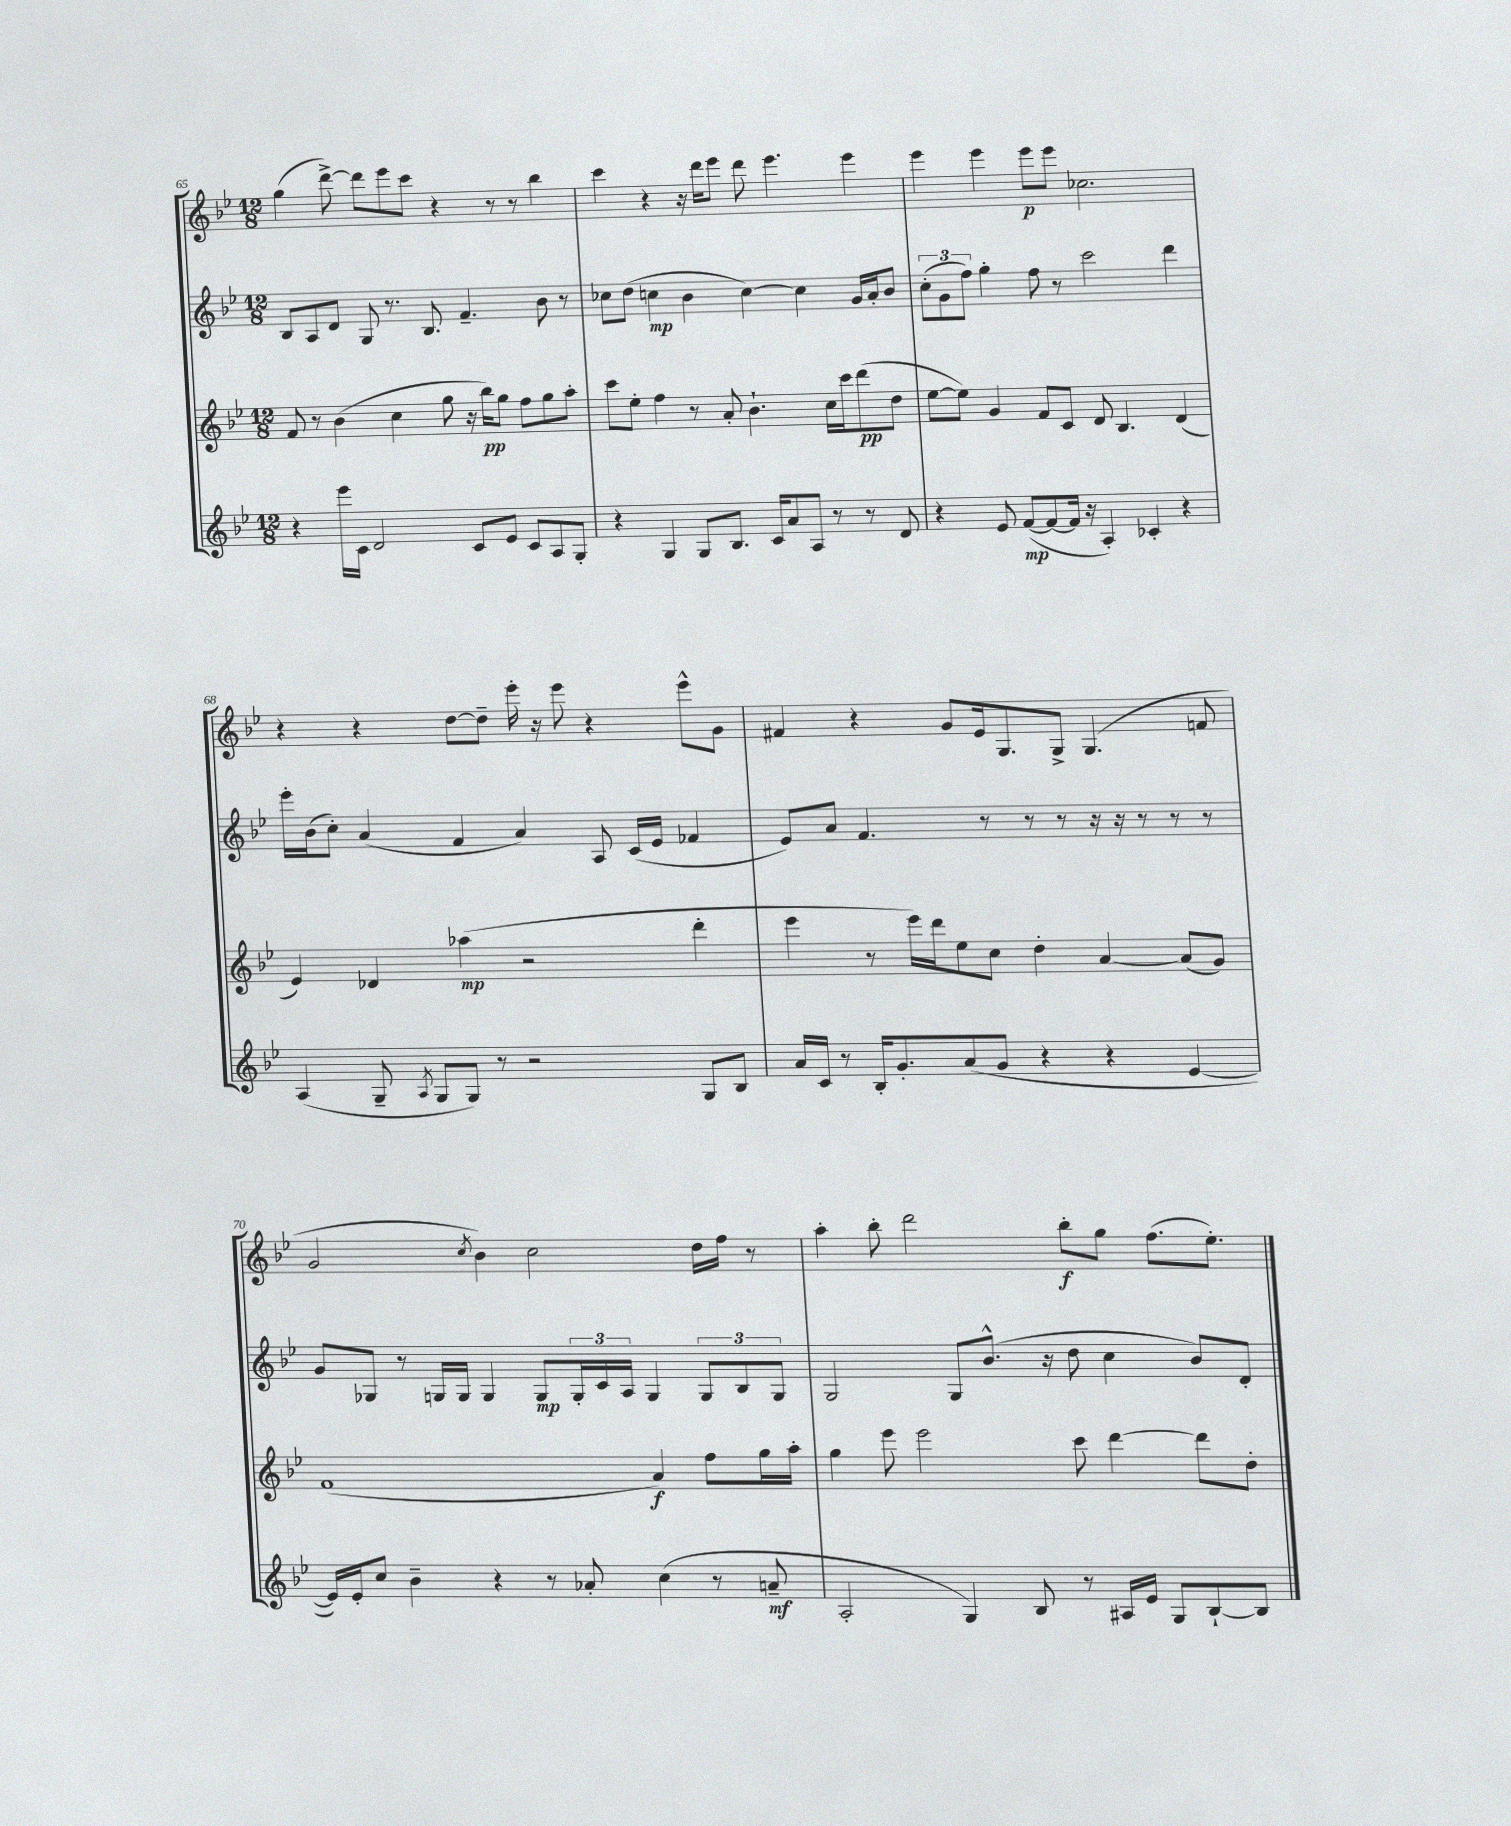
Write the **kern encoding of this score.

**kern	**dynam	**kern	**dynam	**kern	**dynam	**kern	**dynam
*part4	*part4	*part3	*part3	*part2	*part2	*part1	*part1
*staff4	*staff4	*staff3	*staff3	*staff2	*staff2	*staff1	*staff1
*clefG2	*	*clefG2	*	*clefG2	*	*clefG2	*
*k[b-e-]	*	*k[b-e-]	*	*k[b-e-]	*	*k[b-e-]	*
*M12/8	*	*M12/8	*	*M12/8	*	*M12/8	*
=65	=65	=65	=65	=65	=65	=65	=65
4r	.	8f/	.	8B-/L	.	(4gg\	.
.	.	8r	.	8A/	.	.	.
16eee-\LL	.	(4b-\	.	8d/J	.	[8ddd^\)	.
16c\JJ	.	.	.	.	.	.	.
2d/	.	.	.	8G/	.	8ddd\L]	.
.	.	4cc\	.	8.r	.	8eee-\	.
.	.	.	.	.	.	8ccc\J	.
.	.	.	.	8.B-/	.	.	.
.	.	8gg\	.	.	.	4r	.
8c/L	.	16r	.	4.f~/	.	.	.
.	.	16bb-\KL)	pp	.	.	.	.
8e-/J	.	8gg\J	.	.	.	8r	.
8c/L	.	8ff\L	.	.	.	8r	.
8A/	.	8gg\	.	8b-\	.	4bb-\	.
8G'/J	.	8aa'\J	.	8r	.	.	.
=66	=66	=66	=66	=66	=66	=66	=66
4r	.	8ccc\L	.	8cc-X\L	.	4ccc\	.
.	.	8ee-'\J	.	(8dd\J	.	.	.
4G/	.	4ff\	.	4ccn\	mp	4r	.
8G/L	.	8r	.	4b-\	.	16r	.
.	.	.	.	.	.	16ddd\KL	.
8.B-/J	.	8a'/	.	.	.	8eee-\J	.
.	.	4.b-`\	.	[4cc\)	.	8ddd\	.
16c/KL	.	.	.	.	.	.	.
8a/	.	.	.	.	.	4.eee-\	.
8A/J	.	.	.	4cc\]	.	.	.
8r	.	16cc\LL	.	.	.	.	.
.	.	16ccc\J	.	.	.	.	.
8r	.	(8ddd\	pp	16g/LL	.	4eee-\	.
.	.	.	.	16a'/J	.	.	.
8d/	.	8dd\J	.	8b-/J	.	.	.
=67	=67	=67	=67	=67	=67	=67	=67
4r	.	[8ee-\L	.	(12cc'\L	.	4eee-\	.
.	.	.	.	12g\	.	.	.
.	.	8ee-\J])	.	.	.	.	.
.	.	.	.	12ff\J)	.	.	.
8e-/	.	4g/	.	4gg'\	.	4eee-\	.
([8f/L	mp	.	.	.	.	.	.
8f/_	.	8f/L	.	8ff\	.	8eee-\L	p
16f/Jk]	.	8c/J	.	8r	.	8eee-\J	.
16r	.	.	.	.	.	.	.
4A'/)	.	8d/	.	2ccc\	.	2.cc-X\	.
.	.	4.B-/	.	.	.	.	.
4c-X'/	.	.	.	.	.	.	.
4r	.	(4d/	.	4ddd\	.	.	.
!!LO:LB:g=z
=68	=68	=68	=68	=68	=68	=68	=68
(4A/	.	4e-/)	.	16eee-'\LL	.	4r	.
.	.	.	.	(16b-\J	.	.	.
.	.	.	.	8cc'\J)	.	.	.
8G~/	.	4d-X/	.	(4a/	.	4r	.
8qA/	.	.	.	.	.	.	.
8G/L	.	.	.	.	.	.	.
8G/J)	.	(4aa-X\	mp	4f/	.	[8dd\L	.
8r	.	.	.	.	.	8dd~\J]	.
2r	.	2r	.	4a/)	.	16eee-'\	.
.	.	.	.	.	.	16r	.
.	.	.	.	.	.	8eee-\	.
.	.	.	.	8A/	.	4r	.
.	.	.	.	(16c/LL	.	.	.
.	.	.	.	16e-/JJ	.	.	.
8G/L	.	4ddd'\	.	4f-X/	.	8eee-^^\L	.
8B-/J	.	.	.	.	.	8g\J	.
=69	=69	=69	=69	=69	=69	=69	=69
16a/LL	.	4eee-\	.	8e-/L)	.	4f#X/	.
16c/JJ	.	.	.	.	.	.	.
8r	.	.	.	8a/J	.	.	.
16B-'/KL	.	8r	.	4.f/	.	4r	.
8.g'/	.	.	.	.	.	.	.
.	.	16eee-\LL)	.	.	.	.	.
.	.	16ddd\J	.	.	.	.	.
(8a/	.	8ee-\	.	.	.	8g/L	.
8g/J	.	8cc\J	.	8r	.	16e-/k	.
.	.	.	.	.	.	8.G/	.
4r	.	4dd'\	.	8r	.	.	.
.	.	.	.	8r	.	8G^/J	.
4r	.	[4a/	.	16r	.	(4.G/	.
.	.	.	.	16r	.	.	.
.	.	.	.	8r	.	.	.
[4e-/	.	(8a/L]	.	8r	.	.	.
.	.	8g/J)	.	8r	.	8fn/	.
!!LO:LB:g=z
=70	=70	=70	=70	=70	=70	=70	=70
16e-/LL])	.	(1f	.	8g/L	.	2g/	.
16e-'/J	.	.	.	.	.	.	.
8cc/J	.	.	.	8G-X/J	.	.	.
4b-~\	.	.	.	8r	.	.	.
.	.	.	.	16Gn/LL	.	.	.
.	.	.	.	16G/JJ	.	.	.
.	.	.	.	.	.	8qcc/	.
4r	.	.	.	4G/	.	4b-\)	.
8r	.	.	.	8G/L	mp	2cc\	.
8a-X'/	.	.	.	24G'/L	.	.	.
.	.	.	.	24c/	.	.	.
.	.	.	.	24A/JJ	.	.	.
(4cc\	.	4a/)	f	4G/	.	.	.
8r	.	8ff\L	.	12G/L	.	16dd\LL	.
.	.	.	.	.	.	16ff\JJ	.
.	.	.	.	12B-/	.	.	.
8an~/	mf	16gg\L	.	.	.	8r	.
.	.	.	.	12G/J	.	.	.
.	.	16aa'\JJ	.	.	.	.	.
=71	=71	=71	=71	=71	=71	=71	=71
2A'/	.	4gg\	.	2G/	.	4aa'\	.
.	.	8eee-\	.	.	.	8bb-'\	.
.	.	2eee-\	.	.	.	2ddd\	.
4G/)	.	.	.	8G/L	.	.	.
.	.	.	.	(8.b-^^/J	.	.	.
8B-/	.	.	.	.	.	.	.
.	.	.	.	16r	.	.	.
8r	.	8ccc\	.	8dd\	.	8bb-'\L	f
16A#X/LL	.	[4ddd\	.	4cc\	.	8gg\J	.
16e-/JJ	.	.	.	.	.	.	.
8G/L	.	.	.	.	.	(8.ff\L	.
[8B-`/	.	8ddd\L]	.	8b-/L)	.	.	.
.	.	.	.	.	.	8.ee-'\J)	.
8B-/J]	.	8dd'\J	.	8d'/J	.	.	.
==	==	==	==	==	==	==	==
*-	*-	*-	*-	*-	*-	*-	*-
